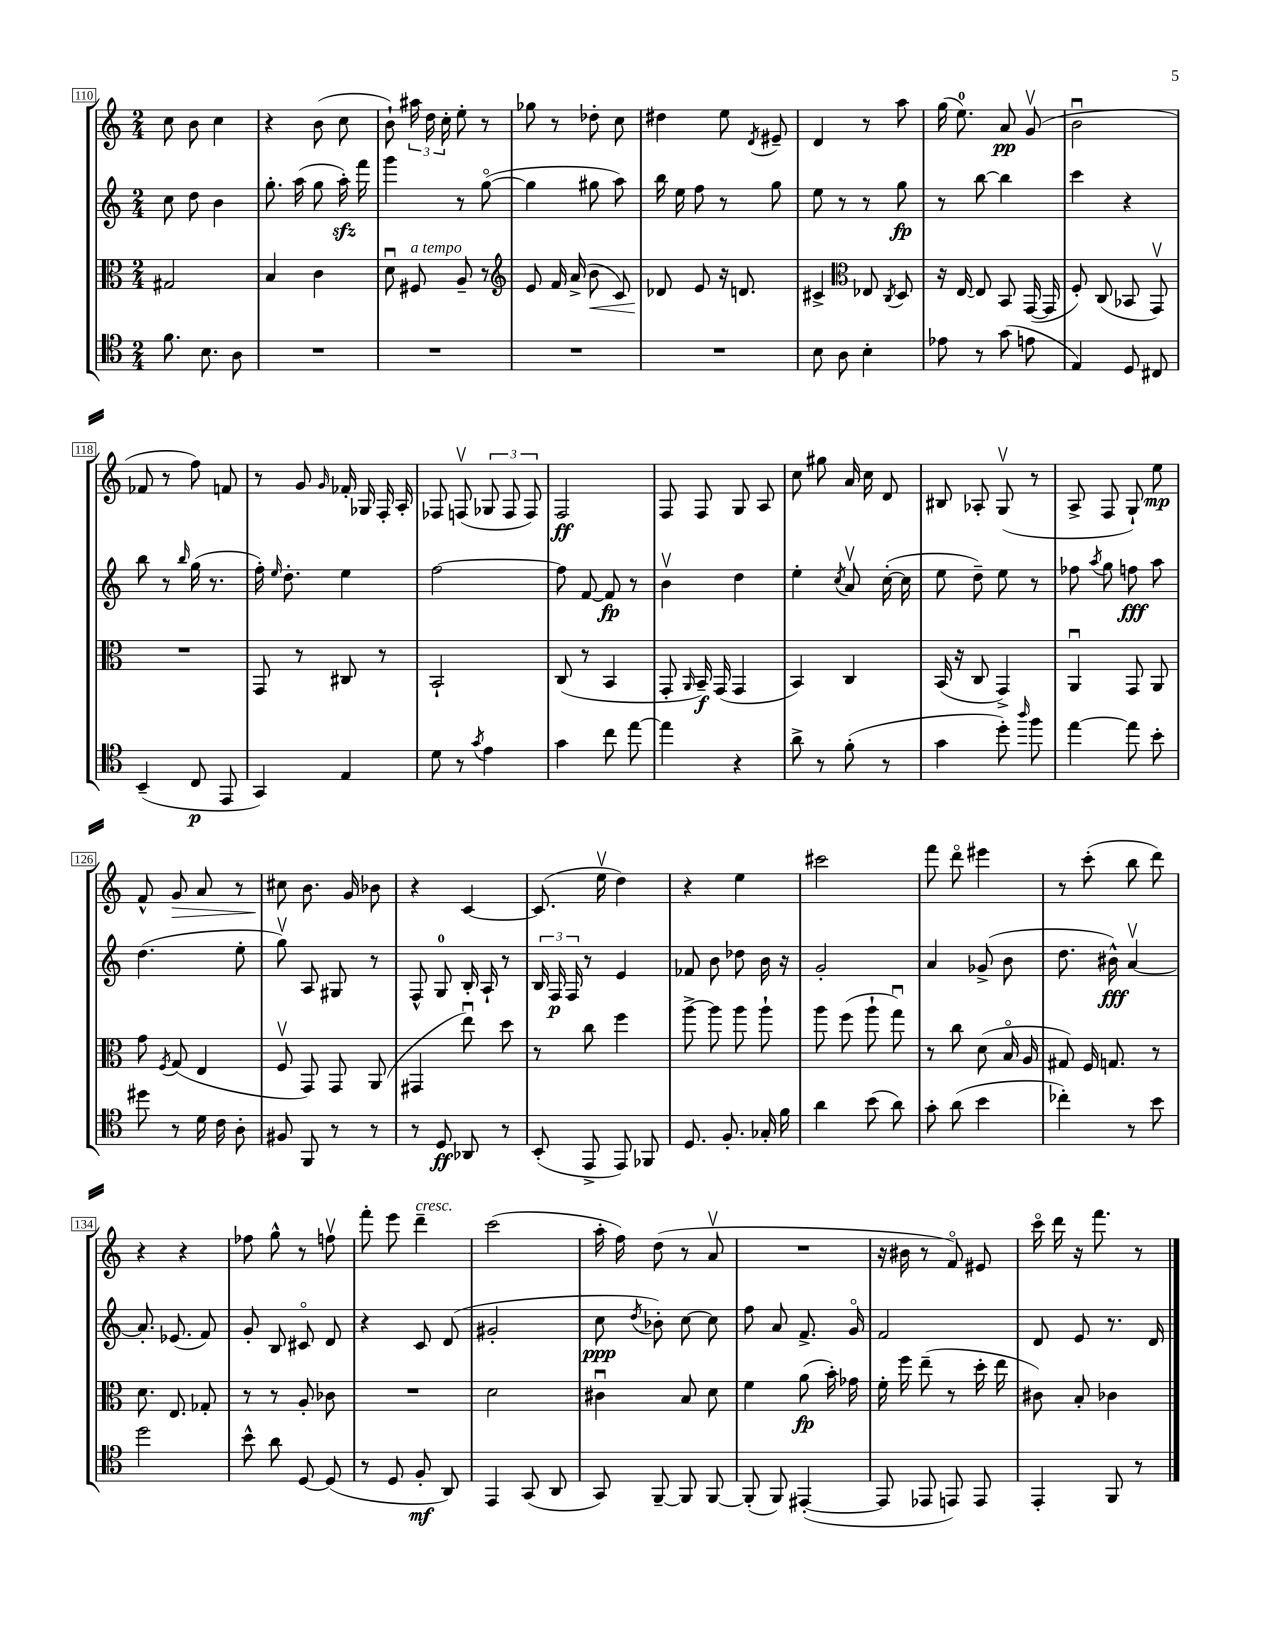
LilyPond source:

<<
\new StaffGroup <<
\new Staff = "s0" {
    \clef treble \key c \major \numericTimeSignature \time 2/4
    \autoBeamOff c''8 b'8 c''4 |
    r4 b'8( c''8 |
    b'8-!) \tuplet 3/2 { ais''16 d''16 c''16-. } e''8-. r8 |
    ges''8 r8 des''8-. c''8 |
    dis''4 e''8 \acciaccatura { d'8 } eis'8-- |
    d'4 r8 a''8 |
    g''16( e''8.-0) a'8\pp g'8\upbow( |
    b'2\downbow |
    fes'8 r8 f''8) f'8 |
    r8 g'8 \grace { g'16 } fes'16-. ges16 f16-. a16-. |
    fes8 f8\upbow( \tuplet 3/2 { ges8 f8 f8) } |
    f2\ff |
    f8 f8 g8 a8 |
    c''8 gis''8 a'16 c''16 d'8 |
    bis8 aes8-. g8\upbow( r8 |
    a8-> f8 g8-!) e''8\mp |
    f'8-^ g'8\> a'8 r8 |
    cis''8\! b'8. g'16 bes'8 |
    r4 c'4~ |
    c'8.( e''16\upbow d''4) |
    r4 e''4 |
    cis'''2 |
    f'''8 d'''8\flageolet eis'''4 |
    r8 c'''8-.( b''8 d'''8) |
    r4 r4 |
    fes''8 g''8-^ r8 f''8\upbow |
    f'''8-. e'''8 d'''4--^\markup { \italic "cresc." } |
    c'''2( |
    a''16-. f''16) d''8( r8 a'8\upbow |
    R2 |
    r16 bis'16 r8 f'8\flageolet) eis'8 |
    c'''16\flageolet d'''16 r16 f'''8. r8 \bar "|." |
}
\new Staff = "s1" {
    \clef treble \key c \major \numericTimeSignature \time 2/4
    \autoBeamOff c''8 d''8 b'4 |
    g''8.-. a''16( g''8 a''16-.\sfz) f'''16 |
    g'''4 r8 g''8~\flageolet( |
    g''4 gis''8 a''8) |
    b''16 e''16 f''8 r8 g''8 |
    e''8 r8 r8 g''8\fp |
    r8 b''8~ b''4 |
    c'''4 r4 |
    b''8 r8 \grace { b''16 } g''16( r8. |
    f''16-.) \grace { e''16 } d''8.-. e''4 |
    f''2~ |
    f''8 f'8~ f'8\fp r8 |
    b'4\upbow d''4 |
    e''4-. \acciaccatura { c''8 } a'8\upbow c''16~-.( c''16 |
    e''8 d''8--) e''8 r8 |
    fes''8 \acciaccatura { a''8 } g''8 f''8\fff a''8 |
    d''4.( e''8-. |
    g''8\upbow) a8 gis8 r8 |
    f8-^ g8-0 b16-. a16-! r8 |
    \tuplet 3/2 { b16 f16\p f16 } r8 e'4 |
    fes'8 b'8 des''8 b'16 r16 |
    g'2-. |
    a'4 ges'8->( b'8 |
    d''8. bis'16-^\fff) a'4~\upbow |
    a'8.-. ees'8.( f'8) |
    g'8-. b8 cis'8\flageolet d'8 |
    r4 c'8 d'8( |
    gis'2-. |
    c''8\ppp \acciaccatura { d''8 } bes'8-.) c''8~ c''8 |
    f''8 a'8 f'8.-> g'16\flageolet |
    f'2 |
    d'8 e'8 r8. d'16 \bar "|." |
}
\new Staff = "s2" {
    \clef alto \key c \major \numericTimeSignature \time 2/4
    \autoBeamOff gis2 |
    b4 c'4 |
    d'8\downbow fis8^\markup { \italic "a tempo" } a8-- r8 |
    \clef treble e'8 f'16 a'16->( b'8\< c'8) |
    des'8\! e'8 r16 d'8. |
    cis'4-> \clef alto ees8 \acciaccatura { c8 } d8 |
    r16 e16~ e8 b,8 g,16~( g,16 |
    f8-.) c8( bes,8 g,8\upbow) |
    R2 |
    g,8 r8 cis8 r8 |
    b,2-! |
    c8( r8 b,4 |
    g,8-. \grace { a,16 } b,16--\f) g,16( g,4 |
    b,4) c4 |
    b,16( r16 c8 g,4->) |
    a,4\downbow g,8 a,8 |
    g'8 \acciaccatura { f8 } g8( e4 |
    f8\upbow g,8) g,8 a,8( |
    gis,4 e''8\downbow) d''8 |
    r8 c''8 f''4 |
    a''8~-> a''8 a''8 a''8-! |
    a''8 f''8( a''8-! g''8\downbow) |
    r8 c''8 d'8( b16\flageolet a16 |
    gis8) f16 g8. r8 |
    d'8. e8. ges8-. |
    r8 r8 a8-. ces'8 |
    R2 |
    d'2 |
    cis'4\downbow b8 d'8 |
    f'4 a'8\fp( b'16-.) ges'16 |
    f'16-. f''16 e''8--( r8 d''16-. e''16 |
    cis'8) b8-. ces'4 \bar "|." |
}
\new Staff = "s3" {
    \clef tenor \key c \major \numericTimeSignature \time 2/4
    \autoBeamOff f'8. b8. a8 |
    R2 |
    R2 |
    R2 |
    R2 |
    b8 a8 b4-. |
    ees'8 r8 g'8( e'8 |
    e4) d8 cis8 |
    b,4--( c8\p e,8 |
    g,4) e4 |
    d'8 r8 \acciaccatura { g'8 } e'4 |
    g'4 c''8 e''8~ |
    e''4 r4 |
    a'8-> r8 f'8-.( r8 |
    g'4 d''8-.) \grace { a''16 } f''8 |
    e''4~ e''8 b'8-. |
    dis''8 r8 d'16 c'16 a8-. |
    fis8 f,8 r8 r8 |
    r8 d8\ff aes,8 r8 |
    b,8-.( e,8-> e,8) fes,8 |
    d8. f8.-. ges16-. f'16 |
    a'4 b'8( a'8) |
    g'8-. a'8( b'4 |
    ces''4-.) r8 b'8 |
    d''2 |
    b'8-^ a'8 d8~ d8( |
    r8 d8 f8-.\mf a,8) |
    e,4 g,8( a,8 |
    g,8) f,8~-- f,8 f,8~ |
    f,8-.( f,8) eis,4~-.( |
    eis,8 ees,8 e,8) e,8 |
    e,4-. f,8 r8 \bar "|." |
}
>>
>>
\layout { \context { \Score currentBarNumber = #110 \override BarNumber.stencil = #(make-stencil-boxer 0.1 0.3 ly:text-interface::print) } }
